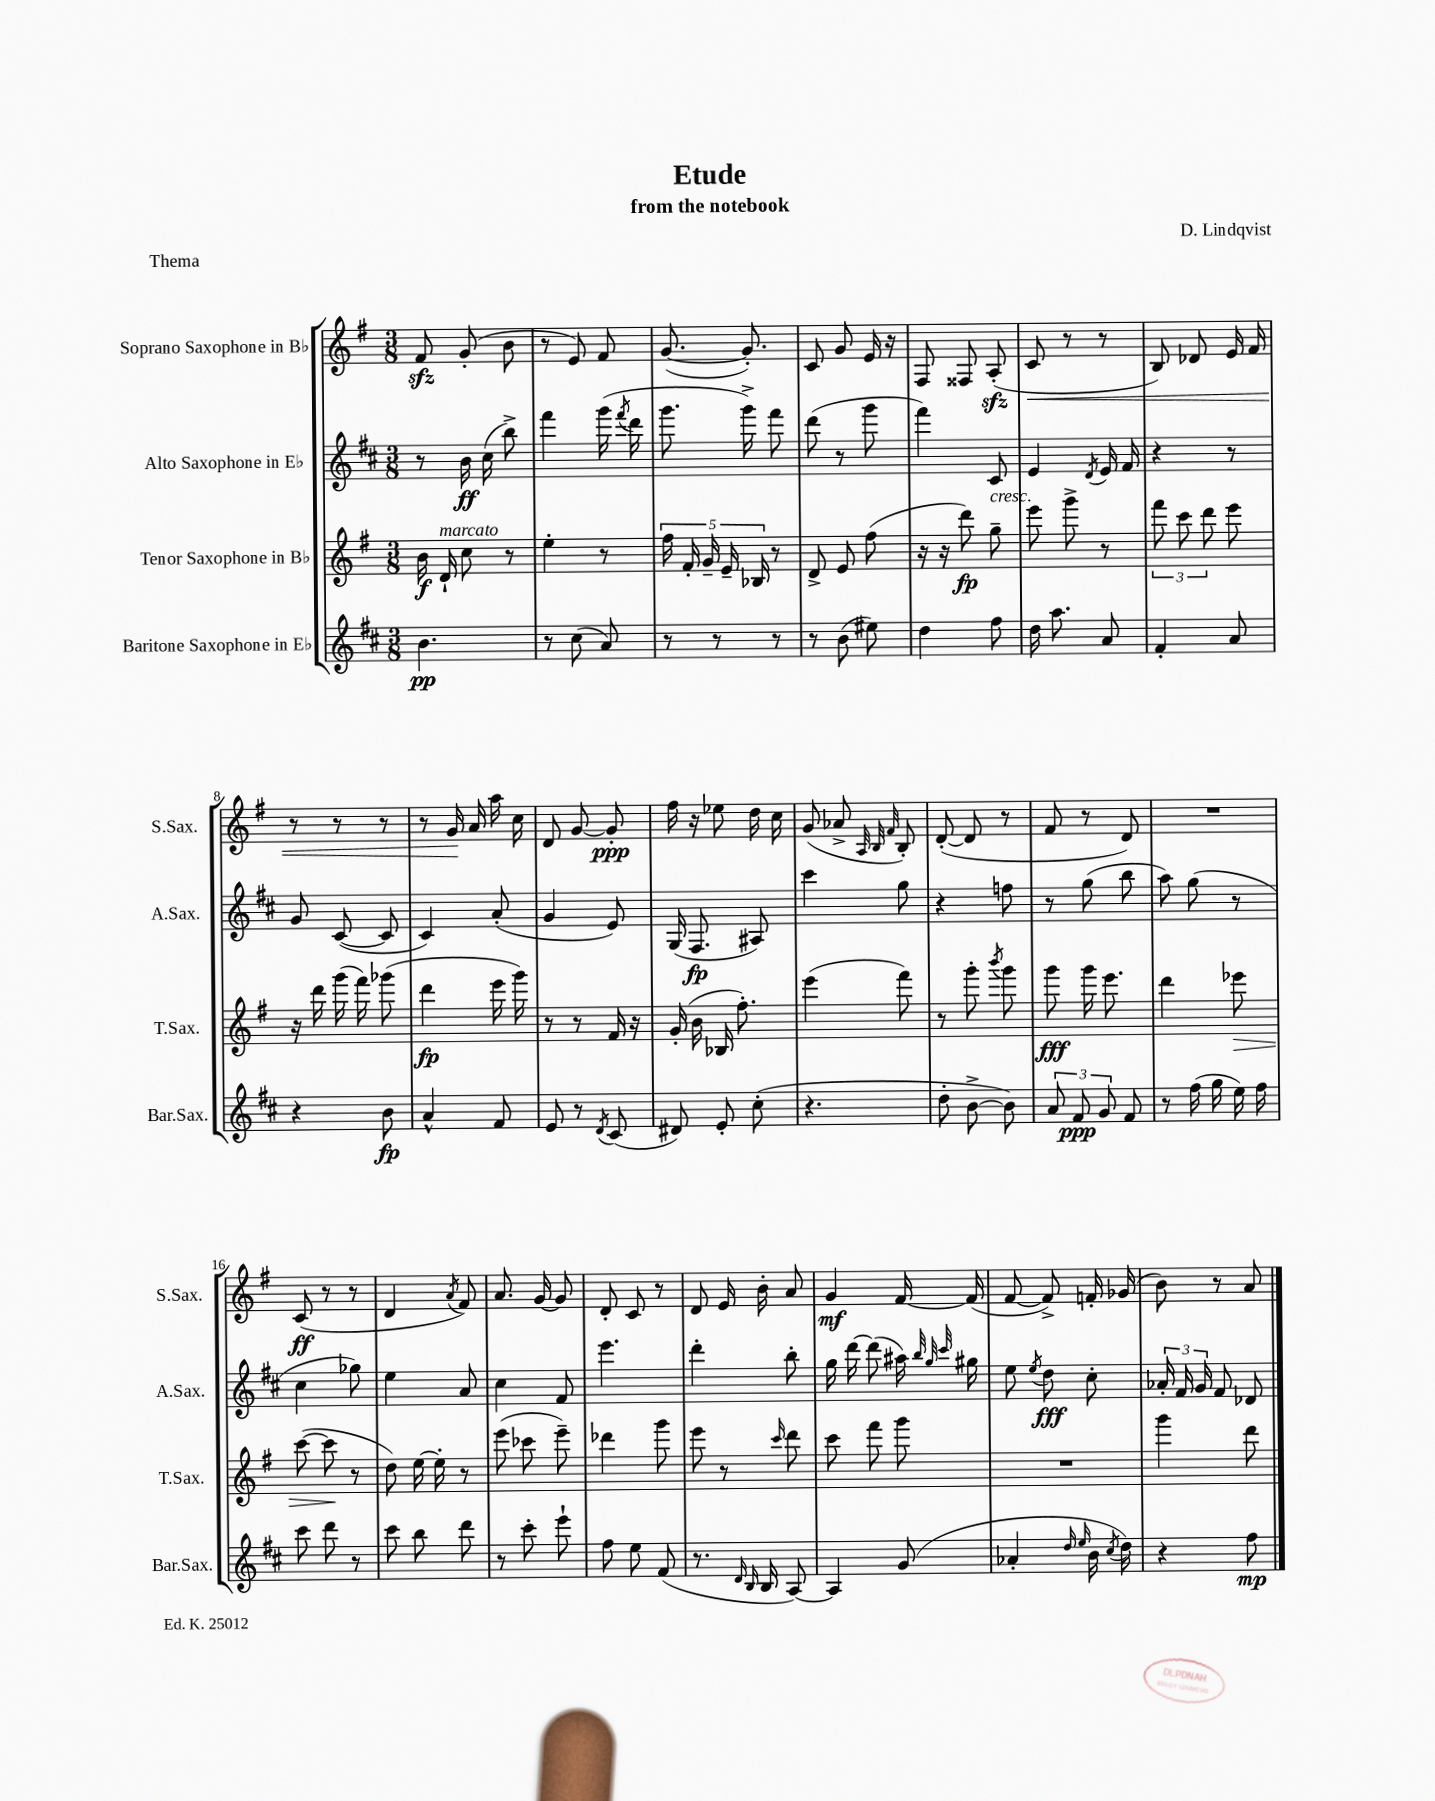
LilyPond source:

\header { title = "Etude" composer = "D. Lindqvist" subtitle = "from the notebook" piece = "Thema" }
<<
\new StaffGroup <<
\new Staff = "s0" \with { instrumentName = "Soprano Saxophone in Bb" shortInstrumentName = "S.Sax." } {
    \clef treble \key g \major \numericTimeSignature \time 3/8
    \autoBeamOff fis'8\sfz g'8-.( b'8 |
    r8 e'8) fis'8 |
    g'8.~( g'8.-.) |
    c'8 g'8 e'16 r16 |
    fis8 fisis8 a8-.\sfz( |
    c'8\< r8 r8 |
    b8) des'8 e'16 fis'16 |
    r8 r8 r8 |
    r8 g'16\! a'16 a''16 c''16 |
    d'8 g'8~ g'8-.\ppp |
    fis''16 r16 ees''8 d''16 c''16 |
    g'8( aes'8-> \grace { a32 b32 fis'32 } b8-.) |
    d'8~-.( d'8 r8 |
    fis'8 r8 d'8) |
    R4. |
    c'8\ff( r8 r8 |
    d'4 \acciaccatura { a'8 } fis'8) |
    a'8. g'16~ g'8 |
    d'8-. c'8 r8 |
    d'8 e'16 b'16-. a'8 |
    g'4\mf fis'16~ fis'16( |
    fis'8~ fis'8->) f'16-. ges'16( |
    b'8) r8 a'8 \bar "|." |
}
\new Staff = "s1" \with { instrumentName = "Alto Saxophone in Eb" shortInstrumentName = "A.Sax." } {
    \clef treble \key d \major \numericTimeSignature \time 3/8
    \autoBeamOff r8 b'16\ff cis''16( b''8->) |
    fis'''4 g'''16( \acciaccatura { fis'''8 } d'''16 |
    g'''8. g'''16->) fis'''8 |
    d'''8( r8 g'''8 |
    fis'''4) cis'8 |
    e'4 \acciaccatura { d'8 } e'16 fis'16 |
    r4 r8 |
    g'8 cis'8~( cis'8 |
    cis'4) a'8-.( |
    g'4 e'8) |
    g16( fis8.\fp ais8) |
    cis'''4 g''8 |
    r4 f''8 |
    r8 g''8( b''8 |
    a''8) g''8( r8 |
    cis''4 ges''8) |
    e''4 a'8 |
    cis''4 fis'8 |
    e'''4. |
    d'''4-. b''8-. |
    g''16 d'''16~ d'''8( ais''16) \grace { b''32 g''32 cis'''32 } gis''16 |
    e''8 \acciaccatura { e''8 } d''8\fff cis''8-. |
    \tuplet 3/2 { aes'16-. fis'16 g'16 } fis'8 des'8 \bar "|." |
}
\new Staff = "s2" \with { instrumentName = "Tenor Saxophone in Bb" shortInstrumentName = "T.Sax." } {
    \clef treble \key g \major \numericTimeSignature \time 3/8
    \autoBeamOff b'16\f d'16-!^\markup { \italic "marcato" } c''8 r8 |
    e''4-. r8 |
    \tuplet 5/4 { fis''16 fis'16-. g'16-- e'16-- bes16 } r8 |
    d'8-> e'8 fis''8( |
    r16 r16 d'''8\fp) g''8--^\markup { \italic "cresc." } |
    e'''8 g'''8-> r8 |
    \tuplet 3/2 { fis'''8 c'''8 d'''8 } e'''8 |
    r16 d'''16 g'''16( fis'''16) ges'''8( |
    d'''4\fp e'''16 g'''16) |
    r8 r8 fis'16 r16 |
    g'16-.( b'16 bes16 fis''8.-.) |
    e'''4( fis'''8) |
    r8 g'''8-. \acciaccatura { b'''8 } g'''8 |
    g'''8\fff g'''16 e'''8. |
    d'''4 ees'''8\> |
    c'''8~( c'''8\! r8 |
    d''8) e''16~ e''16-. r8 |
    e'''8( ces'''8 e'''8--) |
    des'''4 g'''8 |
    e'''8 r8 \grace { c'''16 } d'''8 |
    c'''8 fis'''8 g'''8 |
    R4. |
    g'''4 d'''8 \bar "|." |
}
\new Staff = "s3" \with { instrumentName = "Baritone Saxophone in Eb" shortInstrumentName = "Bar.Sax." } {
    \clef treble \key d \major \numericTimeSignature \time 3/8
    \autoBeamOff b'4.\pp |
    r8 cis''8( a'8) |
    r8 r8 r8 |
    r8 b'8( eis''8) |
    d''4 fis''8 |
    d''16 a''8. a'8 |
    fis'4-. a'8 |
    r4 b'8\fp |
    a'4-^ fis'8 |
    e'8 r8 \acciaccatura { d'8 } cis'8( |
    dis'8) e'8-. cis''8-.( |
    r4. |
    d''8-. b'8~-> b'8) |
    \tuplet 3/2 { a'8 fis'8\ppp g'8 } fis'8 |
    r8 fis''16( g''16 e''16) fis''16 |
    cis'''8 d'''8 r8 |
    cis'''8 b''8 d'''8 |
    r8 cis'''8-. e'''8-! |
    fis''8 e''8 fis'8( |
    r8. \grace { d'16 b16 } b16 a8~) |
    a4 g'8( |
    aes'4-. \grace { d''16 e''16 } b'16 \acciaccatura { cis''8 } d''16) |
    r4 fis''8\mp \bar "|." |
}
>>
>>
